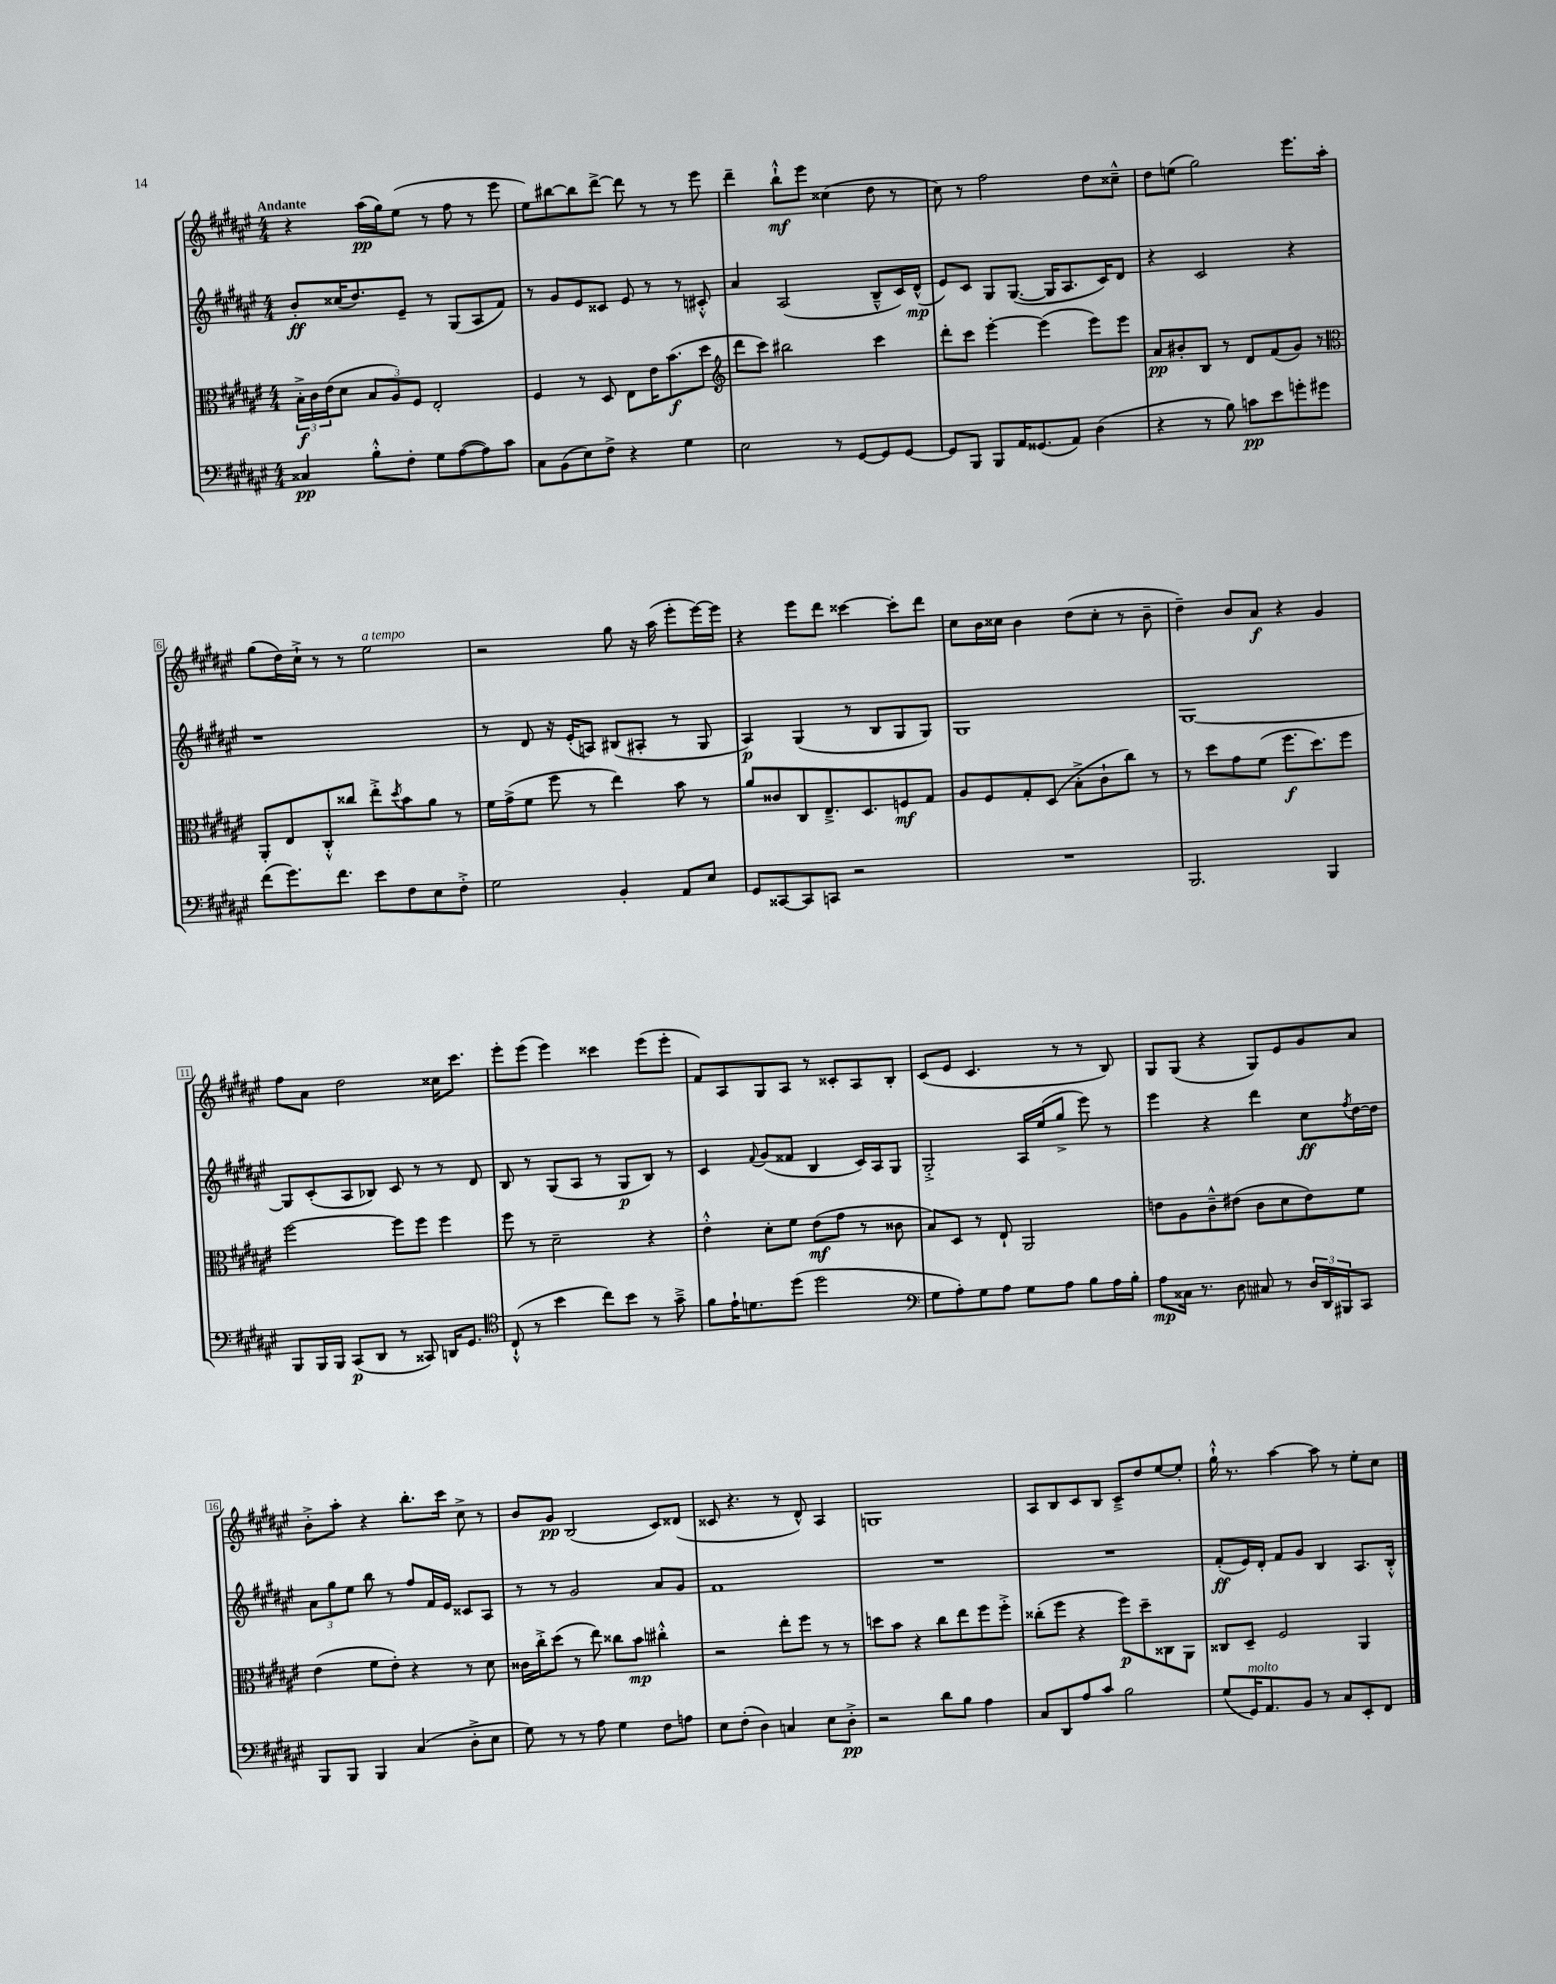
<<
\new StaffGroup <<
\new Staff = "s0" {
    \clef treble \key fis \major \numericTimeSignature \time 4/4 \tempo "Andante"
    r4 ais''16\pp( gis''16) eis''8( r8 fis''8 r8 eis'''8 |
    eis''8) bis''8~ bis''8 dis'''8~-> dis'''8 r8 r8 eis'''8 |
    dis'''4-- b''8-!-^\mf eis'''8 cisis''4( dis''8 r8 |
    cis''8) r8 fis''2 dis''8 cisis''8---^ |
    dis''8 e''8( gis''2) eis'''8. ais''16-. |
    gis''8( dis''16) cis''16-!-> r8 r8 eis''2^\markup { \italic "a tempo" } |
    r2 gis''8 r16 ais''16( eis'''8-. eis'''16~) eis'''16 |
    r4 eis'''8 dis'''8 cisis'''4~ cisis'''8-. dis'''8 |
    cis''8 b'16 cisis''16 b'4 dis''8( cisis''8-. r8 b'8-- |
    dis''4--) b'8 ais'8\f r4 gis'4 |
    fis''8 ais'8 dis''2 cisis''16 cis'''8. |
    eis'''8-. eis'''8( eis'''4) cisis'''4 eis'''8( eis'''8-. |
    fis'8) ais8 gis8 ais8 r8 cisis'8-. ais8 b8-. |
    cis'8( eis'8 cis'4. r8 r8 b8) |
    gis8 gis8( r4 gis8) eis'8 gis'8 ais'8 |
    b'8-.-> ais''8-. r4 b''8.-. cis'''16 cis''8-> r8 |
    b'8 gis'8\pp b2( cis'8) disis'8( |
    cisis'8 r4. r8 dis'8-^) ais4 |
    g1 |
    ais8 b8 cis'8 b8 cis'8---> dis''8 eis''8~ eis''8-. |
    gis''16-!-^ r8. ais''4~ ais''8 r8 eis''8-. cis''8 \bar "|." |
}
\new Staff = "s1" {
    \clef treble \key fis \major \numericTimeSignature \time 4/4
    b'8-.\ff cisis''16( dis''8.) eis'8-- r8 gis8( ais8 fis'8) |
    r8 gis'8 eis'8 cisis'8 eis'8 r8 r8 cis'8-.-^ |
    ais'4 ais2( b8---^ cis'16) dis'16-^\mp( |
    eis'8) cis'8 gis8 gis8.~( gis16 ais8. cis'16) dis'8 |
    r4 cis'2 r4 |
    r1 |
    r8 dis'8 r16 eis'16-.( a8) bis8( ais8-. r8 gis8 |
    ais4\p) gis4( r8 b8 gis8 gis8) |
    gis1 |
    gis1~ |
    gis8 cis'8-.( ais8 bes8) cis'8 r8 r8 dis'8 |
    b8 r8 gis8( ais8 r8 gis8\p b8) r8 |
    cis'4 \appoggiatura { fis'8 } gis'8( fisis'8 b4 cis'16) ais16 gis8 |
    gis2-.-> ais16 eis''16( gis''8-> eis'''8) r8 |
    eis'''4 r4 dis'''4 cis''8\ff \acciaccatura { fis''8 } dis''16~ dis''16 |
    \tuplet 3/2 { ais'8 gis''8 eis''8 } b''8 r8 fis''8 fis'16 eis'16 cisis'8 ais8 |
    r8 r8 gis'2 ais'8 gis'8 |
    fis'1 |
    R1 |
    R1 |
    fis'8-.\ff( eis'16) dis'16-. fis'8 gis'8 b4 ais8. b16-.-^ \bar "|." |
}
\new Staff = "s2" {
    \clef alto \key fis \major \numericTimeSignature \time 4/4
    \tuplet 3/2 { b16-.->\f cis'16 eis'16( } dis'8 \tuplet 3/2 { b8 ais8) fis8 } eis2-. |
    fis4 r8 dis8 eis8 eis'16 b'8.\f( dis''8 |
    \clef treble dis'''8 cis'''8) bis''2 cis'''4 |
    dis'''8-. cis'''8 eis'''4~-. eis'''4( eis'''8) eis'''8 |
    ais'8\pp bis'8-. b8 r8 dis'8 fis'8( gis'8) r8 |
    \clef alto ais,8-. eis8 cis8-.-^ cisis''8 eis''8-.-> \acciaccatura { dis''8 } b'8 ais'8 r8 |
    fis'16 gis'16->( fis'8 fis''8 r8 eis''4) b'8 r8 |
    ais'8 cisis'8 cis8 eis8.---> dis8. f8\mf gis8 |
    ais8 fis8 gis8-. dis8( b8-.-> cis'8-! cis''8) r8 |
    r8 dis''8 gis'8 fis'8( fis''8.\f dis''8.) fis''8 |
    fis''2~ fis''8 fis''8 fis''4 |
    fis''8 r8 dis'2-- r4 |
    eis'4-.-^ dis'8-. fis'8 eis'8\mf( gis'8 r8 cisis'8 |
    b8) dis8 r8 eis8-! ais,2 |
    e'8 ais8 cis'8---^ eis'8( cis'8 dis'8 eis'8) fis'8 |
    eis'4( fis'8 eis'8-.) r4 r8 dis'8 |
    cisis'16 cis''16-.-> dis''8( r8 eis''8) cisis''8 b'8\mp cis''4-.-^ |
    r2 eis''8-. fis''8 r8 r8 |
    d''8 b'8 r4 cis''8 eis''8 fis''8 fis''8-.-> |
    cisis''8-.( fis''8 r4 fis''8\p) dis''8-- cisis8 ais,8 |
    cisis8 dis8-- fis2 ais,4 \bar "|." |
}
\new Staff = "s3" {
    \clef bass \key fis \major \numericTimeSignature \time 4/4
    cisis4\pp b8-.-^ fis8-. gis8 ais8~( ais8) cis'8 |
    cis8 b,8( eis8) fis8-> r4 gis4 |
    eis2 r8 gis,8~ gis,8 gis,8~ |
    gis,8 b,,8 b,,8 ais,16 gisis,8.( ais,8) dis4( |
    r4 r8 b8) c'8\pp eis'8 g'8-. gis'8 |
    fis'8( gis'8.) fis'8. eis'8 fis8 eis8 fis8-.-> |
    gis2 b,4-. ais,8 eis8 |
    gis,8 cisis,8~ cisis,8 c,8 r2 |
    R1 |
    b,,2. b,,4 |
    b,,8 b,,16 b,,16 cis,8\p( dis,8 r8 cisis,8) d,16 gis,8. |
    \clef tenor cis8-!-^( r8 b'4 cis''8) b'8 r8 gis'8---> |
    fis'8 eis'16-! d'8. dis''8( dis''2 |
    \clef bass gis8 ais8-.) gis8 ais8 gis8 ais8 b8 ais16 b16-. |
    ais8\mp cisis16 r8. dis8 cis8 r8 \tuplet 3/2 { dis16 dis,16 bis,,16 } cis,8 |
    b,,8 b,,8 b,,4 cis4( dis8-.-> eis8 |
    gis8) r8 r8 ais8 gis4 fis8 a8 |
    eis8 fis8-.( dis4) c4 eis8 dis8-.->\pp |
    r2 dis'8 b8 ais4 |
    cis8 dis,8 ais8 cis'8 b2 |
    gis8( gis,16^\markup { \italic "molto" }) ais,8. b,8 r8 cis8 eis,8-. fis,8 \bar "|." |
}
>>
>>
\layout { \context { \Score \override BarNumber.stencil = #(make-stencil-boxer 0.1 0.3 ly:text-interface::print) } }
